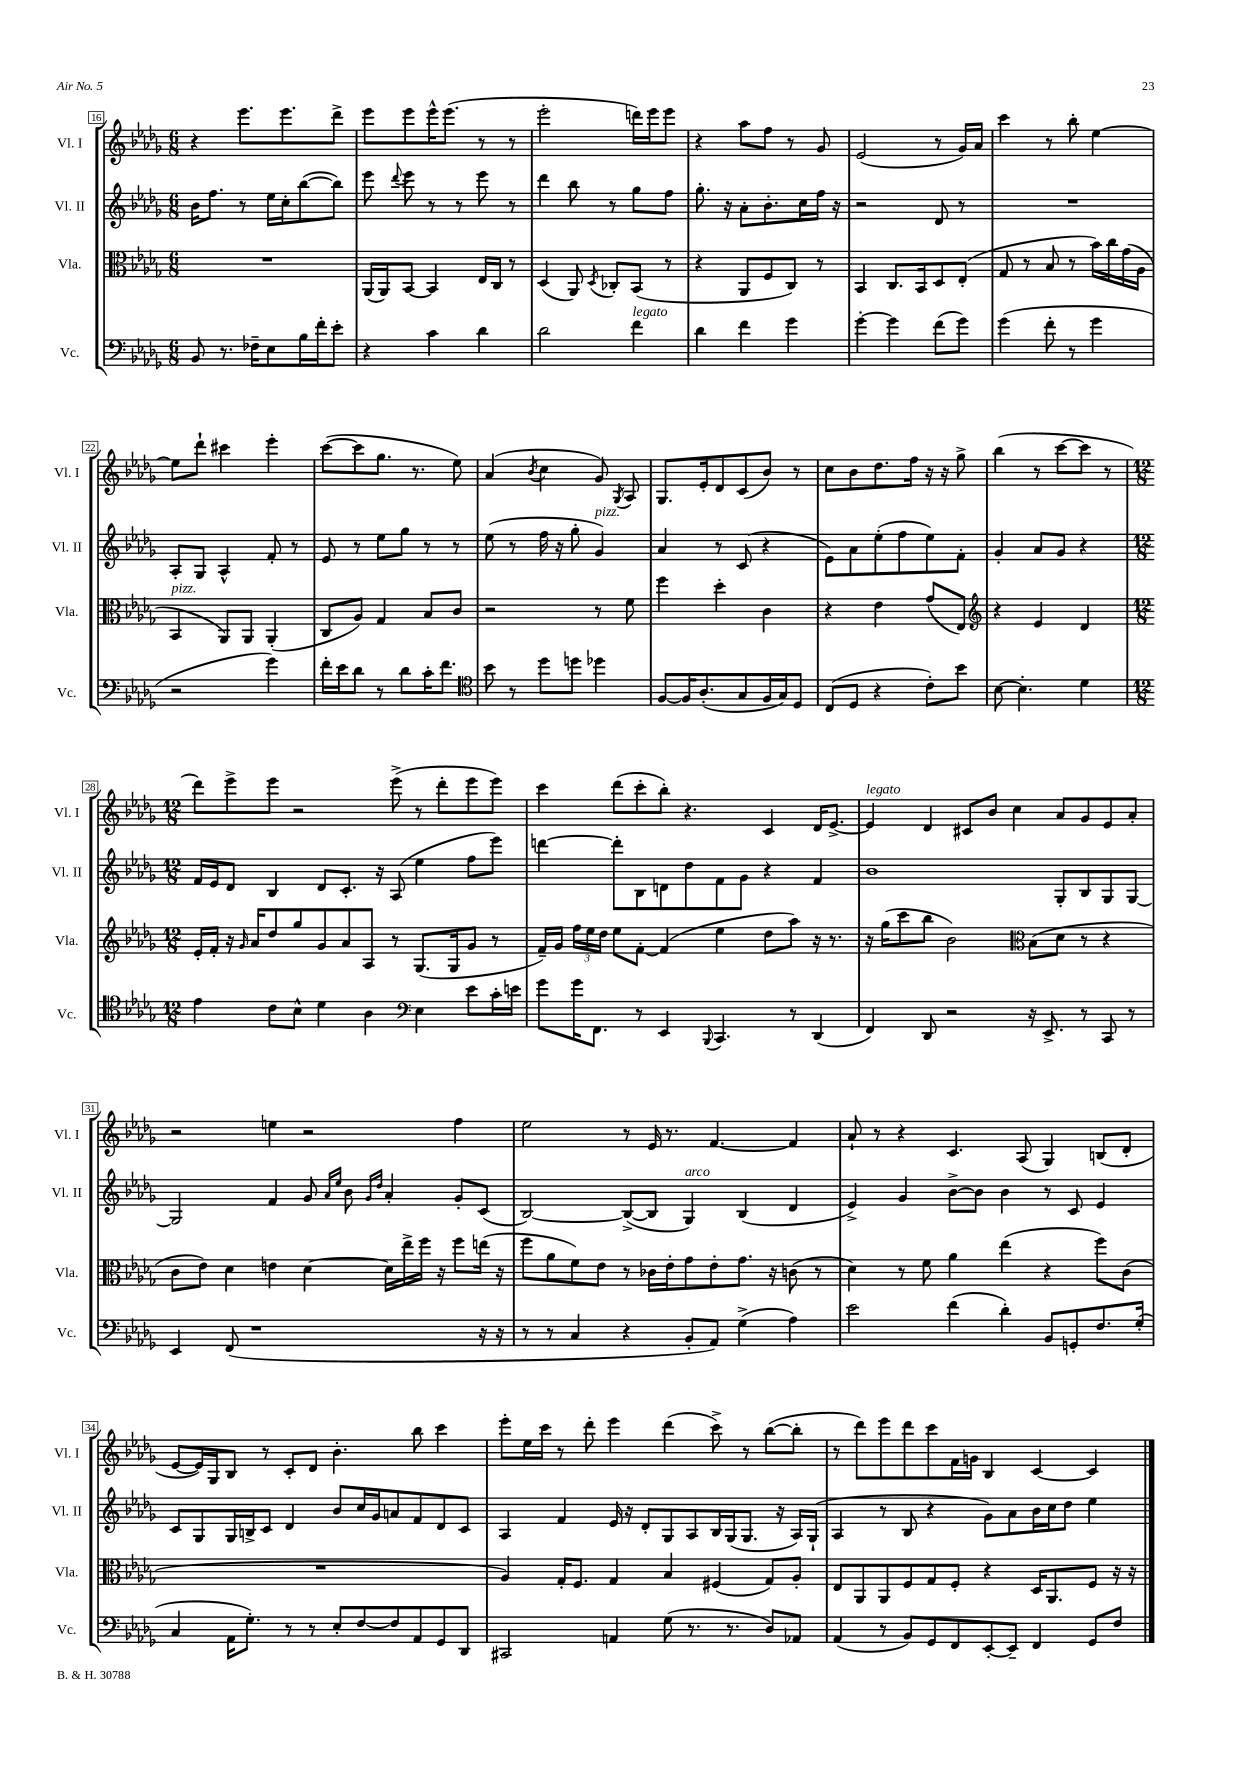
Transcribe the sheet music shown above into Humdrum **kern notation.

**kern	**kern	**kern	**kern
*staff4	*staff3	*staff2	*staff1
*clefF4	*clefC3	*clefG2	*clefG2
*k[b-e-a-d-g-]	*k[b-e-a-d-g-]	*k[b-e-a-d-g-]	*k[b-e-a-d-g-]
*M6/8	*M6/8	*M6/8	*M6/8
8BB-	2.r	16b-	4r
.	.	8.ff	.
8.r	.	.	.
.	.	8r	8.eee-
16F-~	.	.	.
8E-	.	16ee-	.
.	.	16cc'	8.eee-
16B-	.	([8bb-	.
16f'	.	.	.
8e-'	.	8bb-])	8ddd-^
=	=	=	=
4r	(16AA-	8eee-	8eee-
.	16AA-)	.	.
.	.	8qqddd-	.
.	[8BB-	8eee-	8eee-
4c	4BB-]	8r	16eee-^^
.	.	.	(8.eee-
.	.	8r	.
4d-	16E-	8eee-	8r
.	16C	.	.
.	8r	8r	8r
=	=	=	=
2d-	(4D-	4ddd-	2eee-'
.	8AA-)	8bb-	.
.	8qD-	.	.
.	8C-'	8r	.
4f	(8BB-	8gg-	16ddd)
.	.	.	16eee-
.	8r	8ff	8eee-
=	=	=	=
4d-	4r	8.gg-'	4r
.	.	16r	.
4f	8AA-	8a-'	8aa-
.	8F	8.b-'	8ff
4g-	8C)	.	8r
.	.	16cc	.
.	8r	16ff	8g-
.	.	16r	.
=	=	=	=
[4g-'	4BB-	2r	(2e-
4g-]	8.C	.	.
.	16BB-	.	.
(8f	8D-	8d-	8r
8g-)	(8E-'	8r	16g-)
.	.	.	16a-
=	=	=	=
(4g-	8G-	2.r	4ccc
.	8r	.	.
8f'	8B-	.	8r
8r	8r	.	8bb-'
4g-	16b-)	.	[4ee-
.	16cc	.	.
.	(16g-	.	.
.	16A-	.	.
=	=	=	=
2r	4BB-	8A-'	8ee-]
.	.	8G-	8ddd-`
.	8AA-)	4A-^^	4ccc#
.	8AA-	.	.
4g-)	(4AA-'	8f'	4eee-'
.	.	8r	.
=	=	=	=
16f'	8C	8e-	([8ccc
16e-	.	.	.
8d-	8A-)	8r	8ccc]
8r	4G-	8ee-	8.gg-
8d-	.	8gg-	.
.	.	.	8.r
16c'	8B-	8r	.
8.f	.	.	.
.	8c	8r	8ee-)
=	=	=	=
*clefC4	*	*	*
8b-	2r	(8ee-	(4a-
8r	.	8r	.
.	.	.	8qb-
8dd-	.	16ff	4cc
.	.	16r	.
8dd	.	8gg-'	.
4dd-	8r	4g-)	8g-)
.	.	.	8qG-
.	8f	.	8A-
=	=	=	=
[8F	4ff	4a-	8.G-
16F]	.	.	.
(8.A-'	.	.	16e-'
.	4dd-'	8r	8d-
8G-	.	(8c	(8c
16F	4c	4r	8b-)
16G-)	.	.	.
8D-	.	.	8r
=	=	=	=
(8C	4r	8e-)	8cc
8D-	.	8a-	8b-
4r	4e-	(8ee-'	8.dd-
.	.	8ff	.
.	.	.	16ff
8c')	(8g-	8ee-)	16r
.	.	.	16r
8b-	8E-)	8f'	8gg-^
=	=	=	=
*	*clefG2	*	*
[8B-	4r	4g-'	(4bb-
4.B-']	.	.	.
.	4e-	8a-	8r
.	.	8g-	[8ccc
4d-	4d-	4r	8ccc]
.	.	.	8r
=	=	=	=
*M12/8	*M12/8	*M12/8	*M12/8
4e-	16e-'	16f	8ddd-)
.	16f'	16e-	.
.	16r	8d-	8eee-^
.	16qqg-	.	.
.	16a-	.	.
8c	8dd-	4B-	8eee-
8B-^^	8gg-	.	2r
4d-	8g-	8d-	.
.	8a-	8.c'	.
4A-	8A-	.	.
.	.	16r	.
.	8r	(8A-	(8eee-^
*clefF4	*	*	*
4E-	(8.G-	4ee-	8r
.	.	.	8ddd-'
.	16G-	.	.
8e-	8g-	8ff	8eee-
16c'	8r	8eee-)	8eee-)
16e	.	.	.
=	=	=	=
8g-	16f~)	[4ddd	4ccc
.	16g-	.	.
16g-	24ff	.	.
.	24ee-	.	.
8.FF	.	.	.
.	24dd-	.	.
.	8ee-	8ddd']	(8ddd-
8r	[8f'	8B-	8ccc'
4EE-	(4f]	8d	8bb-')
.	.	8dd-	4.r
8qqBBB-	.	.	.
4.CC	4ee-	8f	.
.	.	8g-	.
.	8dd-	4r	4c
8r	8aa-)	.	.
(4DD-	16r	4f	16d-
.	8.r	.	[8.e-^
=	=	=	=
4FF)	16r	1b-	4e-]
.	(16gg-	.	.
.	8ccc	.	.
8DD-	8bb-	.	4d-
2r	2b-)	.	.
.	.	.	8c#
.	.	.	8b-
.	.	.	4cc
*	*clefC3	*	*
16r	(8B-	.	.
8.EE-^	.	.	.
.	8d-	8G-'	8a-
8r	8r	8B-	8g-
8CC	4r	8G-	8e-
8r	.	[8G-	8a-'
=	=	=	=
4EE-	8c	2G-]	2r
.	8e-)	.	.
(8FF	4d-	.	.
1r	.	.	.
.	4e	4f	4ee
.	[4d-	8g-	2r
.	.	16qqa-	.
.	.	16qqee-	.
.	.	8b-	.
.	.	16qqg-	.
.	.	16qqdd-	.
.	16d-]	4a-'	.
.	16ee-^	.	.
.	16ff	.	.
.	16r	.	.
.	8ff	8g-'	4ff
16r	(16ee	(8c	.
16r	16r	.	.
=	=	=	=
8r	8ff	[2B-)	2ee-
8r	8a-	.	.
4C	8f)	.	.
.	8e-	.	.
4r	8r	(8B-^_	8r
.	16c-	8B-]	16e-
.	16e-'	.	8.r
8BB-'	8g-	4G-)	.
8AA-)	8e-'	.	[4.f
(4G-^	8.g-	(4B-	.
.	16r	.	.
4A-)	(8c	4d-	4f]
.	8r	.	.
=	=	=	=
2e-	4d-)	4e-^)	8a-`
.	.	.	8r
.	8r	4g-	4r
.	8f	.	.
(4f	4a-	[8b-^	4.c
.	.	8b-]	.
4d-')	(4ee-	4b-	.
.	.	.	(8A-
8BB-	4r	8r	4G-)
8GG'	.	8c	.
8.F	8ff)	4e-	(8B
.	(8c	.	8d-'
(16G-'	.	.	.
=	=	=	=
4C	1.r	8c	[8e-
.	.	8G-	16e-])
.	.	.	16G-
16AA-	.	16G-	8B-
8.G-')	.	16B^	.
.	.	8c	8r
8r	.	4d-	8c'
8r	.	.	8d-
8E-'	.	8b-	4.b-'
[8F	.	16cc	.
.	.	16g-	.
8F]	.	8a	.
8AA-	.	8f	8bb-
8GG-	.	8d-	4ccc
8DD-	.	8c	.
=	=	=	=
2CC#	4A-)	4A-	8eee-'
.	.	.	16ee-
.	.	.	16ccc
.	16G-'	4f	8r
.	8.F	.	.
.	.	.	8ddd-'
4AA	4G-	16e-	4eee-
.	.	16r	.
.	.	8d-'	.
(8G-	4B-	8G-	(4ddd-
8.r	.	8A-	.
.	(4F#	16B-	8ccc^)
8.r	.	(16G-	.
.	.	8.G-	8r
8D-)	8G-)	.	([8bb-
.	.	16r	.
8AA-	8A-'	16A-)	8bb-']
.	.	(16G-`	.
=	=	=	=
(4AA-	8E-	4A-	8r
.	8AA-	.	8ddd-)
8r	8AA-	8r	8eee-
8BB-)	8F	8B-	8ddd-
8GG-	8G-	4r	8ccc
8FF	8F'	.	16f
.	.	.	16g
[8EE-'	4r	8g-)	4B-
8EE-~]	.	8a-	.
4FF	16D-	16b-	[4c
.	8.AA-	16cc	.
.	.	8dd-	.
8GG-	8F	4ee-	4c]
8F	16r	.	.
.	16r	.	.
==	==	==	==
*-	*-	*-	*-
